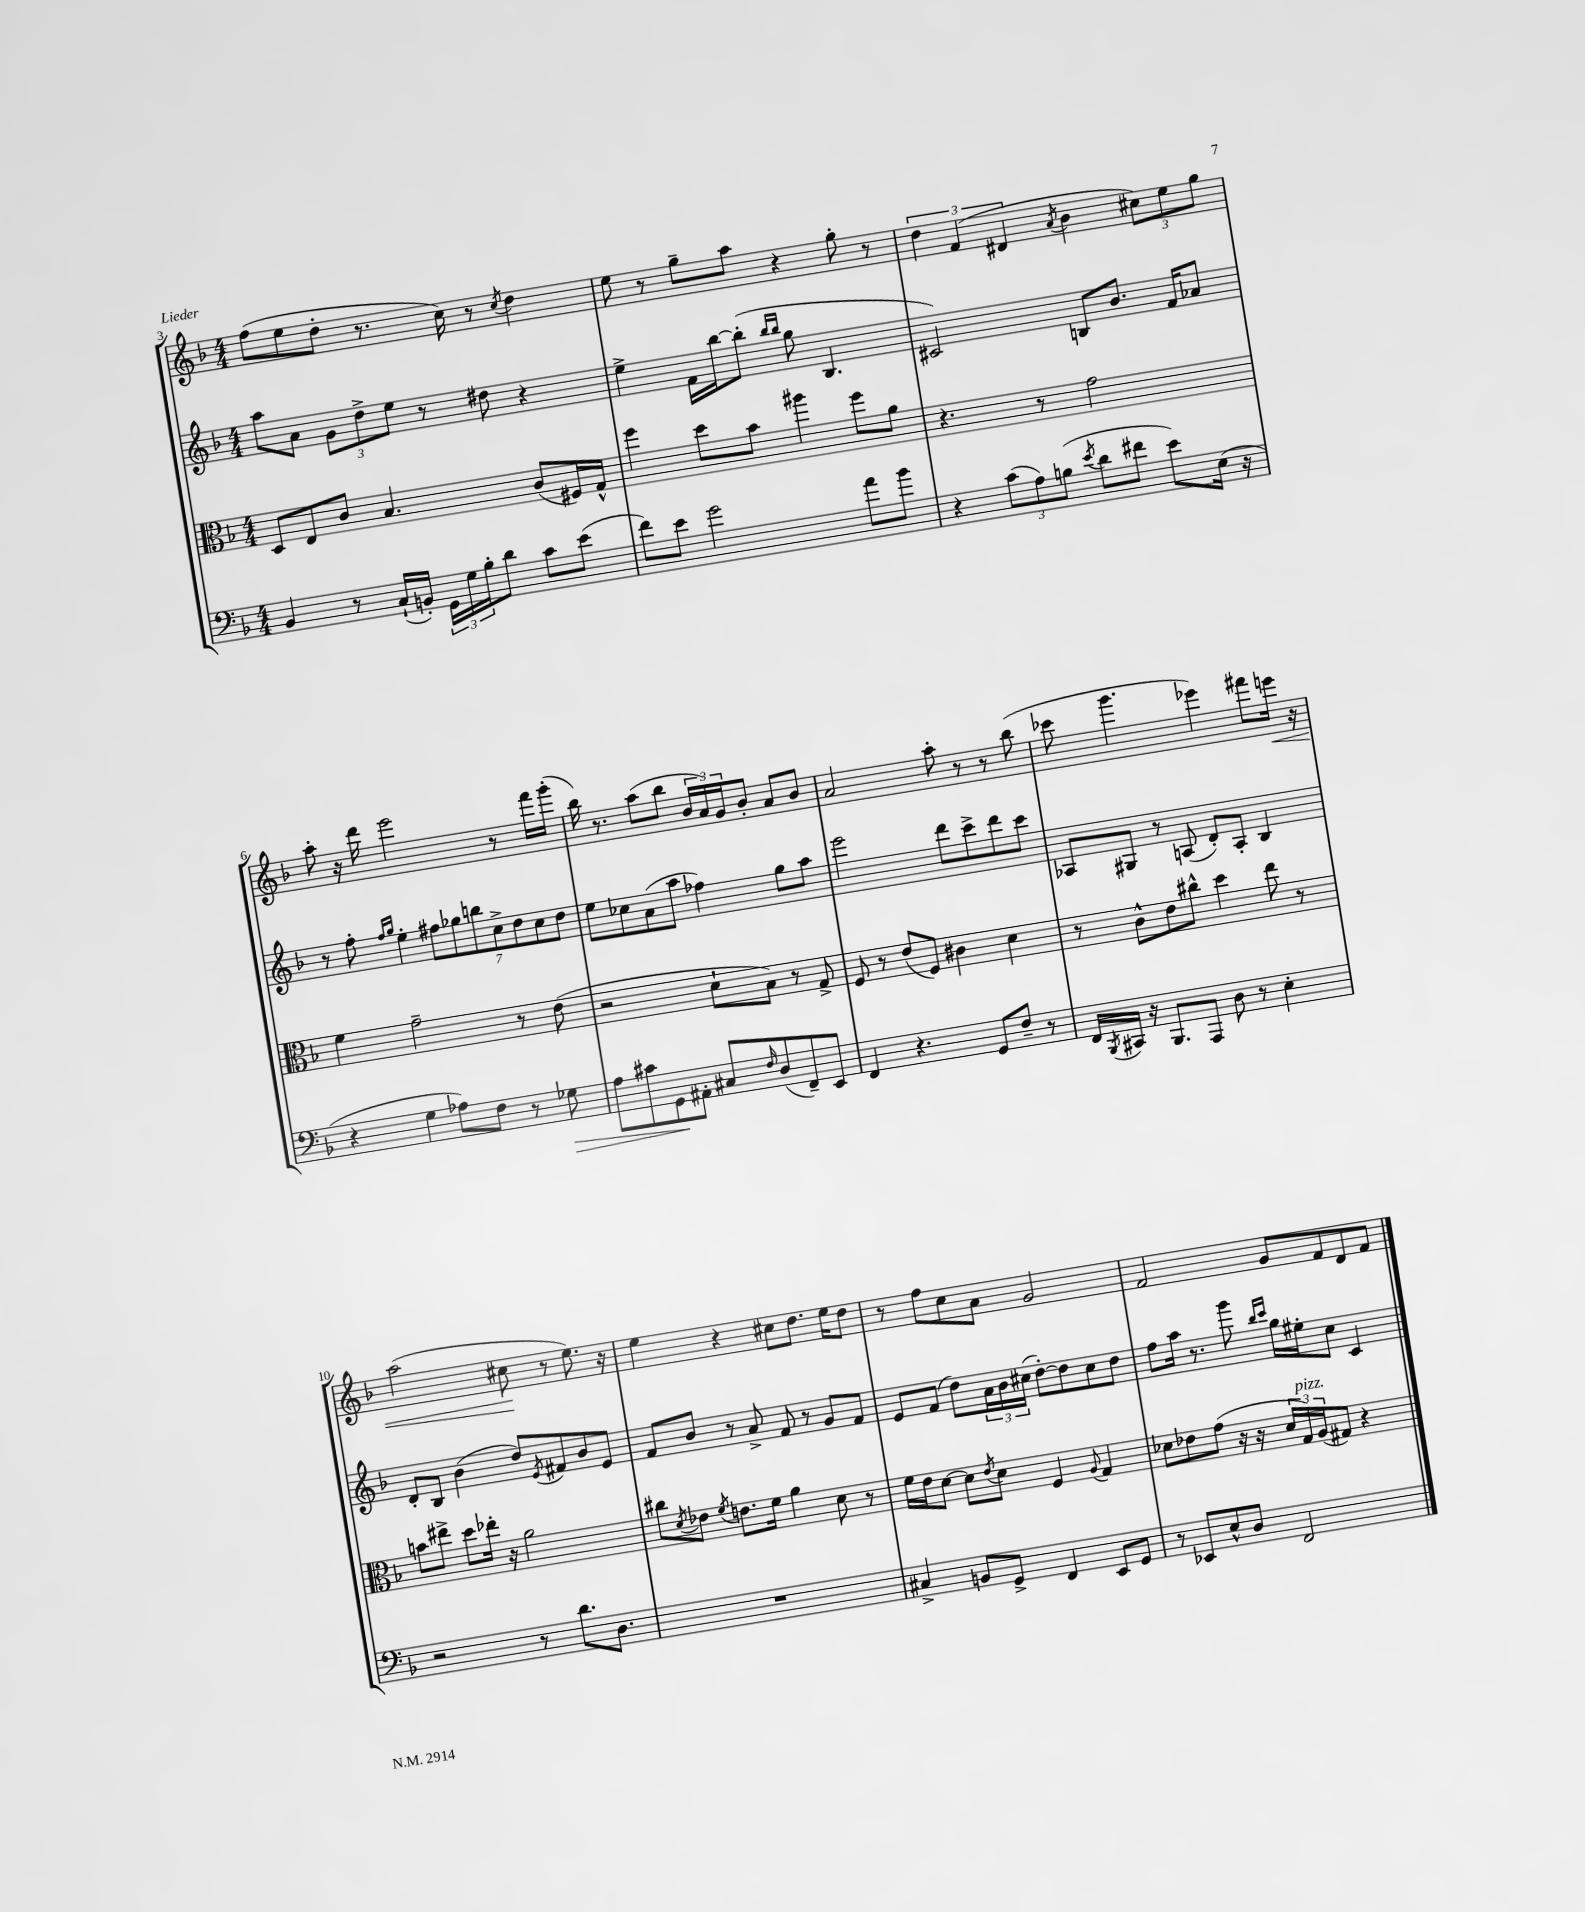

**kern	**dynam	**kern	**kern	**kern	**dynam
*part4	*part4	*part3	*part2	*part1	*part1
*staff4	*staff4	*staff3	*staff2	*staff1	*staff1
*clefF4	*	*clefC3	*clefG2	*clefG2	*
*k[b-]	*	*k[b-]	*k[b-]	*k[b-]	*
*M4/4	*	*M4/4	*M4/4	*M4/4	*
=3	=3	=3	=3	=3	=3
4BB-/	.	8D/L	8aa\L	(8ff\L	.
.	.	8E/	8a\J	8ee\	.
8r	.	8c/J	12g\L	8dd'\J	.
.	.	.	12dd^\	.	.
(16C`/LL	.	4.B-/	.	8.r	.
.	.	.	12ee\J	.	.
16BBn'/JJ)	.	.	.	.	.
24GG\LL	.	.	8r	.	.
24G\	.	.	.	.	.
.	.	.	.	16cc\)	.
24B-'\J	.	.	.	.	.
8d\J	.	.	8dd#X\	8r	.
.	.	.	.	8qcc/	.
8c\L	.	(8c/L	4r	4dd\	.
(8e\J	.	16F#X/L)	.	.	.
.	.	16G^^/JJ	.	.	.
=4	=4	=4	=4	=4	=4
8f\L)	.	4ff\	4ee^\	8ee\	.
8e\J	.	.	.	8r	.
2g\	.	8dd\L	16f\LL	8gg~\L	.
.	.	.	[16bb-\J	.	.
.	.	8b-\J	(8bb-'\J]	8aa\J	.
.	.	.	16qqbb-/LL	.	.
.	.	.	16qqbb-/JJ	.	.
.	.	4aa#X\	8gg\	4r	.
.	.	.	4.B-/	.	.
8a\L	.	8ff\L	.	8gg'\	.
8b-\J	.	8a\J	.	8r	.
=5	=5	=5	=5	=5	=5
4r	.	4.r	2c#X/)	6dd\	.
.	.	.	.	(6f/	.
(12c\L	.	.	.	.	.
12A\)	.	.	.	6d#X/	.
.	.	8r	.	.	.
(12Bn\J	.	.	.	.	.
8qe/	.	.	.	8qa/	.
8d\L	.	2g\	8Bn/L	4b-\	.
8f#X\J	.	.	8.b-/J	.	.
8e\L)	.	.	.	12cc#X\L)	.
.	.	.	16f/KL	.	.
.	.	.	.	12ee\	.
(16E\Jk	.	.	8a-X/J	.	.
.	.	.	.	12gg\J	.
16r	.	.	.	.	.
!!LO:LB:g=z
=6	=6	=6	=6	=6	=6
4r	.	4f\	8r	8aa'\	.
.	.	.	8ff'\	16r	.
.	.	.	.	16ddd\	.
.	.	.	16qqff/LL	.	.
.	.	.	16qqgg/JJ	.	.
4G\	.	2g~\	4ee'\	2eee\	.
8A-X\L)	.	.	14ff#X\L	.	.
.	.	.	14gg-X\	.	.
8F\J	.	.	.	.	.
.	.	.	14bbn\	.	.
.	.	.	14cc^\	.	.
8r	.	8r	.	8r	.
.	.	.	14dd\	.	.
.	.	.	14cc\	.	.
!	!LO:HP:b	!	!	!	!
8G-X\	>	(8e\	.	16fff\LL	.
.	.	.	14dd\J	.	.
.	.	.	.	(16ggg'\JJ	.
=7	=7	=7	=7	=7	=7
8A\L	.	2r	8ee\L	16bb-\)	.
.	.	.	.	8.r	.
8c#X\	.	.	8cc-X\	.	.
8GG\	.	.	(8a\	(8aa\L	.
8AA#X'\J	]	.	8aa\J	8bb-\J	.
8C#X/L	.	8d`\L	4ff-X\)	24b-/LL	.
.	.	.	.	24a/)	.
.	.	.	.	24g/J	.
16qqF/	.	.	.	.	.
(8D/	.	8B-\J)	.	8b-'/J	.
8FF~/)	.	8r	8gg\L	8a/L	.
8EE/J	.	8G^/	8aa\J	8b-/J	.
=8	=8	=8	=8	=8	=8
4FF/	.	8F/	2eee\	2a/	.
.	.	8r	.	.	.
4.r	.	(8e/L	.	.	.
.	.	8F/J)	.	.	.
.	.	4c#X\	8ddd\L	8aa'\	.
8GG/L	.	.	8ccc^\	8r	.
8F~/J	.	4d\	8ddd\	8r	.
8r	.	.	8ccc\J	(8bb-\	.
=9	=9	=9	=9	=9	=9
16FF/LL	.	8r	8A-X/L	8ccc-X\	.
8qBBB-/	.	.	.	.	.
16CC#X/JJ	.	.	.	.	.
16r	.	8c^^\L	8G#X/J	4.ggg\	.
8.BBB-/L	.	.	.	.	.
.	.	8e\	8r	.	.
8AAA/J	.	8cc#X^^\J	(8An/	.	.
8D\	.	4dd\	8d'/L)	4eee-X\)	.
8r	.	.	8A'/J	.	.
4E'\	.	8ee\	4B-/	8fff#X\L	.
!	!	!	!	!	!LO:HP:b
.	.	8r	.	16eeen\Jk	<
.	.	.	.	16r	.
!!LO:LB:g=z
=10	=10	=10	=10	=10	=10
2r	.	8bn\L	8d'/L	(2aa\	.
.	.	8ee#X^\J	8B-/J	.	.
.	.	8dd\L	(4b-\	.	.
.	.	16ee-X'\Jk	.	.	.
.	.	16r	.	.	.
8r	.	2a\	8dd/L)	8cc#X\	.
.	.	.	8qe/	.	.
8.d\L	.	.	8f#X/	8r	[
.	.	.	8b-/	8.ee\)	.
8.D\J	.	.	.	.	.
.	.	.	8e/J	.	.
.	.	.	.	16r	.
=11	=11	=11	=11	=11	=11
1r	.	8cc#X\L	8f/L	4ee\	.
.	.	8qd/	.	.	.
.	.	8e-X\J	8b-/J	.	.
.	.	8qf/	.	.	.
.	.	8.en\L	8r	4r	.
.	.	.	8a^/	.	.
.	.	16f\Jk	.	.	.
.	.	4a\	8f/	8cc#X\L	.
.	.	.	8r	8.dd\J	.
.	.	8d\	8g/L	.	.
.	.	.	.	16ee\KL	.
.	.	8r	8f/J	8dd\J	.
=12	=12	=12	=12	=12	=12
4C#X^/	.	16f\LL	8e/L	8r	.
.	.	16e\J	.	.	.
.	.	[8d\J	(8f/J	8ff\L	.
8BBn/L	.	8d\L]	8dd\L)	8cc\	.
.	.	8qe/	.	.	.
8GG^/J	.	8d\J	24a\L	8a\J	.
.	.	.	24b-\	.	.
.	.	.	(24cc#X\JJ	.	.
4FF/	.	4F/	[8dd'\L)	2g/	.
.	.	.	8dd\]	.	.
.	.	8qqA/	.	.	.
8EE/L	.	4G/	8cc#\	.	.
8GG/J	.	.	8dd\J	.	.
=13	=13	=13	=13	=13	=13
8r	.	8d-X\L	8ff\L	2f/	.
8EE-X/L	.	8e-X\	16aa\Jk	.	.
.	.	.	8.r	.	.
8E^^/	.	(8g\J	.	.	.
8D/J	.	16r	8ggg\	.	.
.	.	16r	.	.	.
.	.	.	16qqbb-/LL	.	.
.	.	.	16qqccc/JJ	.	.
2FF/	.	24d-/LL	16gg\LL	8g/L	.
!	!	!LO:TX:a:i:t=pizz.	!	!	!
.	.	24G/)	.	.	.
.	.	.	16ee#X'\J	.	.
.	.	(24A/J	.	.	.
.	.	8G#X/J)	8cc\J	8f/	.
.	.	4r	4c/	8d/	.
.	.	.	.	8f/J	.
==	==	==	==	==	==
*-	*-	*-	*-	*-	*-
